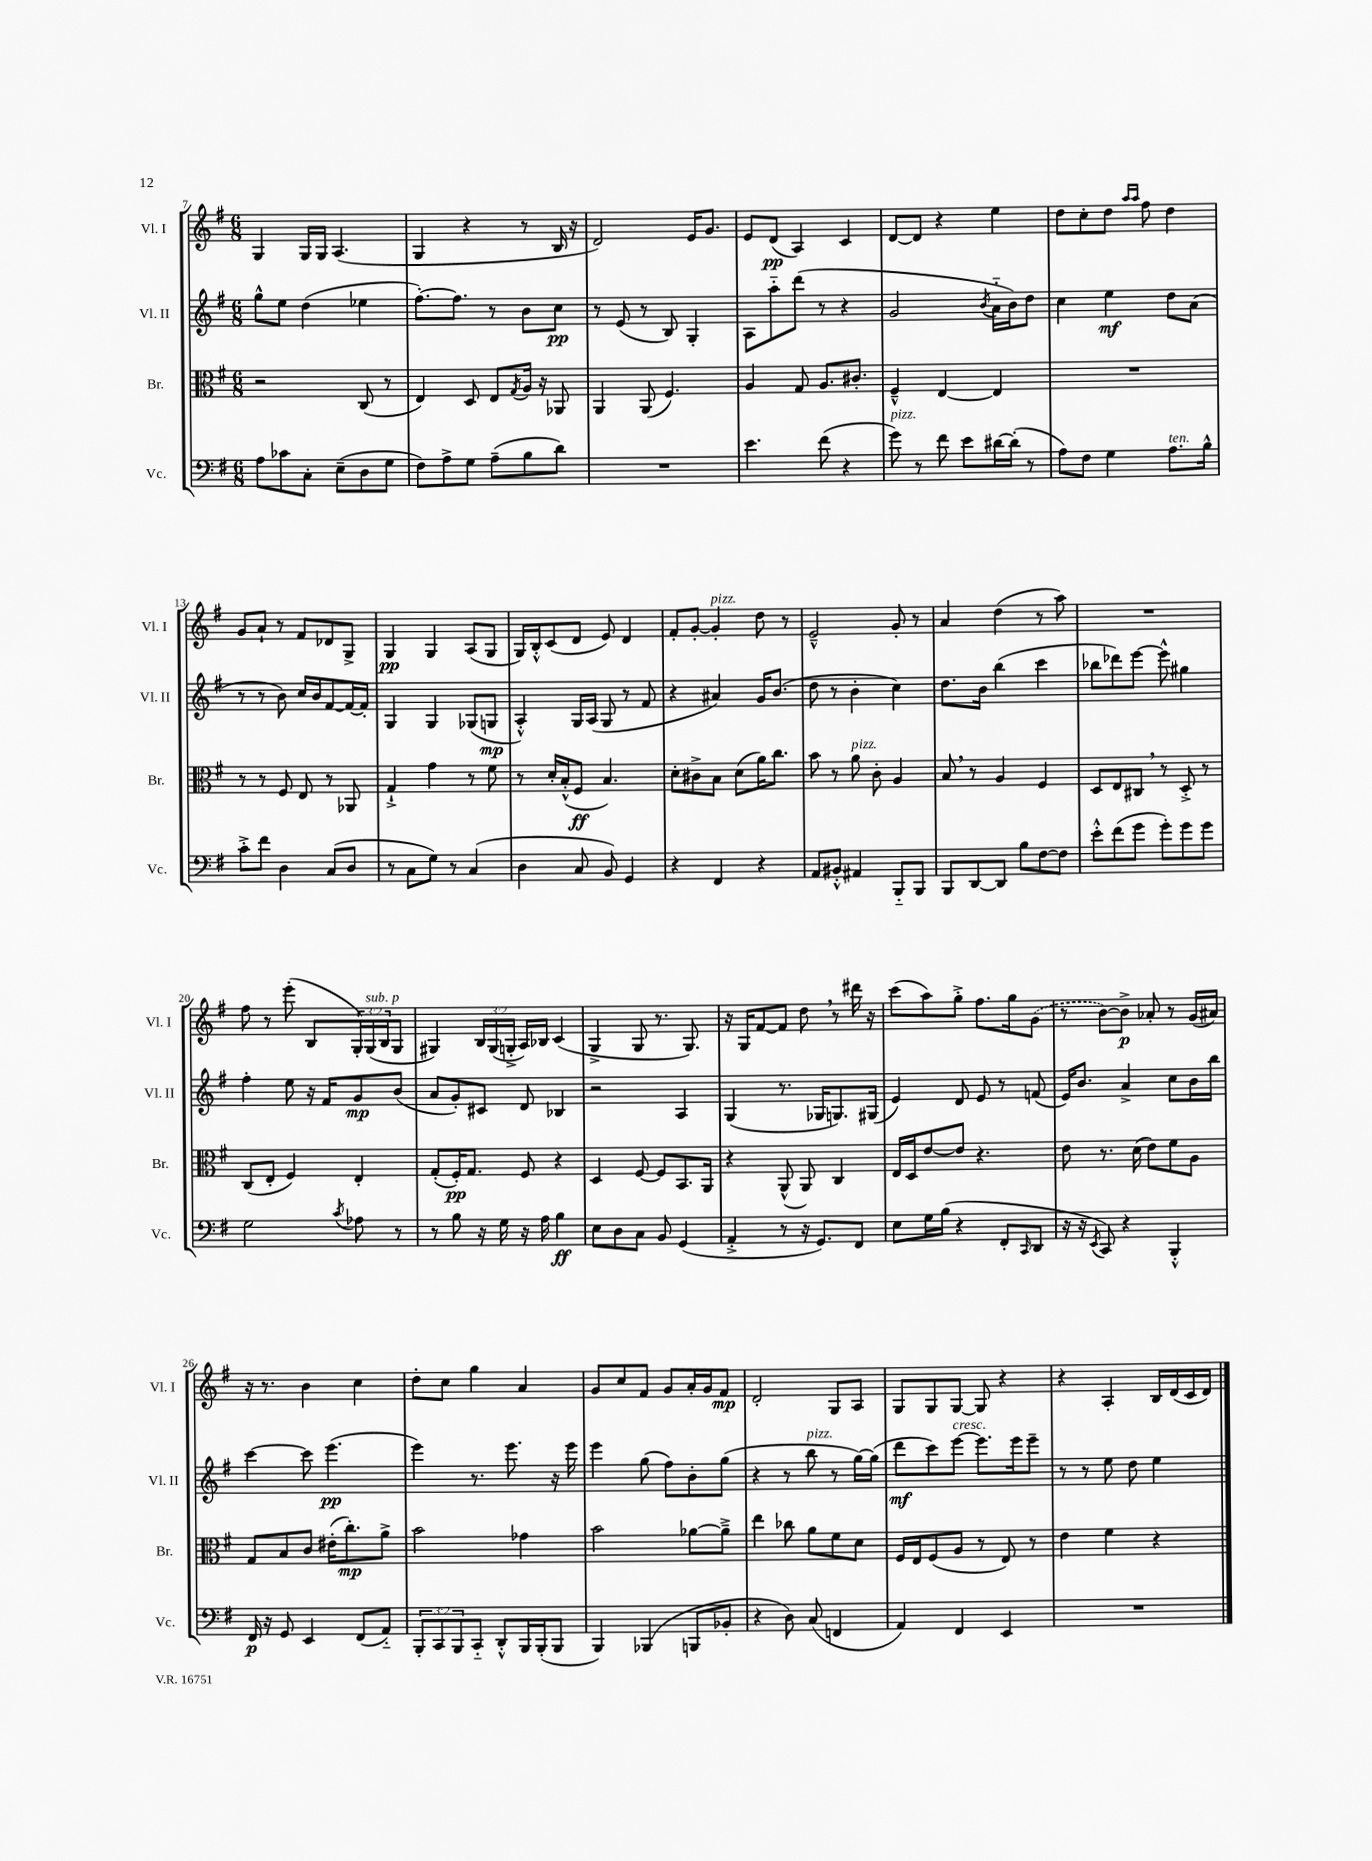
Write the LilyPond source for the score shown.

<<
\new StaffGroup <<
\new Staff = "s0" \with { instrumentName = "Vl. I" shortInstrumentName = "Vl. I" } {
    \clef treble \key g \major \numericTimeSignature \time 6/8 \override Staff.TupletNumber.text = #tuplet-number::calc-fraction-text
    g4 g16 g16 a4.( |
    g4 r4 r8 b16 r16 |
    d'2) e'16 g'8. |
    e'8 d'8\pp( a4) c'4 |
    d'8~ d'8 r4 e''4 |
    d''8 c''8-. d''8 \grace { a''16 a''16 } fis''8 d''4 |
    g'8 a'8-! r8 fis'8 des'8 g8-> |
    g4\pp g4 a8( g8 |
    g16) b16-.-^ c'8( d'8 e'8) d'4 |
    fis'8-. g'8~-. g'4-.^\markup { \italic "pizz." } d''8 r8 |
    e'2---^ g'8-. r8 |
    a'4 d''4( r8 a''8) |
    R2. |
    fis''8 r8 e'''8-.( b8 \tuplet 3/2 { g16-.) g16^\markup { \italic "sub. p" }( b16 } g8 |
    gis4) \tuplet 3/2 { b16 gis16( g16-.-> } a16) bes16 c'4( |
    g4-> g8 r8. g8.) |
    r16 g16 fis'8~ fis'8 d''8 \breathe r8 dis'''16 r16 |
    c'''8( a''8) g''8-.-> fis''8. g''16 \once \slurDashed g'8( |
    r8 b'8~) b'8->\p aes'8-. r8 g'16( ais'16) |
    r16 r8. b'4 c''4 |
    d''8-. c''8 g''4 a'4 |
    g'8 c''8 fis'8 g'8 a'16-. g'16 fis'8\mp |
    d'2-. g8 a8 |
    g8 g8 g8~ g8 r4 |
    r4 a4-. b16 d'16( c'16 d'16) \bar "|." |
}
\new Staff = "s1" \with { instrumentName = "Vl. II" shortInstrumentName = "Vl. II" } {
    \clef treble \key g \major \numericTimeSignature \time 6/8
    g''8-^ e''8 d''4( ees''4 |
    fis''8.~-.) fis''8. r8 b'8 c''8\pp |
    r8 e'8( r8 b8) g4-. |
    a8 a''8-_ d'''8( r8 r4 |
    g'2 \acciaccatura { b'8 } a'16-_ b'16) d''8 |
    c''4 e''4\mf d''8 a'8( |
    r8 r8 b'8) c''16 b'16 fis'8~ fis'16~ fis'16-. |
    g4 g4 ges8( g8\mp |
    a4-.-^) g16 a16( g8 r8 fis'8 |
    r4 ais'4) g'16 b'8.( |
    d''8 r8 b'4-. c''4) |
    d''8. b'16 b''4( c'''4 |
    bes''8 des'''8) e'''8~ e'''8-^ gis''4 |
    fis''4-. e''8 r16 fis'16 g'8\mp b'8( |
    a'8 g'8-.) cis'8 d'8 bes4 |
    r2 a4 |
    g4( r8. ges16 g8.) gis16( |
    e'4) d'8 e'8 r8 f'8( |
    e'16) b'8. a'4-> c''8 b'16 b''16 |
    c'''4~ c'''8 e'''4.\pp( |
    e'''4) r8. e'''8. r16 e'''16 |
    e'''4 g''8( fis''8) b'8-. g''8( |
    r4 r8 b''8^\markup { \italic "pizz." } r8 g''16~) g''16( |
    d'''8\mf c'''8) e'''8~^\markup { \italic "cresc." } e'''8. e'''16 e'''8-- |
    r8 r8 e''8 d''8 e''4 \bar "|." |
}
\new Staff = "s2" \with { instrumentName = "Br." shortInstrumentName = "Br." } {
    \clef alto \key g \major \numericTimeSignature \time 6/8
    r2 c8( r8 |
    e4) d8 e8 \acciaccatura { g8 } a16 r16 aes,8 |
    a,4 a,8( fis4.) |
    a4 g8 a8. cis'8.-. |
    fis4---^ e4~ e4 |
    R2. |
    r8 r8 fis8 e8 r8 aes,8 |
    g4-!-> g'4 r8 fis'8 |
    r8 d'16-. b16-.-^( fis8\ff b4.) |
    d'8-. cis'8-> b8 d'8( a'16) c''8. |
    b'8 r8 a'8^\markup { \italic "pizz." } c'8-. a4 |
    b8 \breathe r8 a4 fis4 |
    d8 e8 cis8 \breathe r8 d8-.-> r8 |
    c8( e8-. fis4) e4-. |
    g8-.( fis16-.\pp) g8. fis8 r4 |
    d4 fis8~ fis8 b,8. a,16 |
    r4 a,8-^( a,8) c4 |
    e16 d16 e'8~ e'8 r4. |
    e'8 r8. d'16( e'8) fis'8 a8 |
    g8 b8 c'8 eis'16-.( c''8.-.\mp) a'8-> |
    b'2 ges'4 |
    b'2 aes'8~ aes'8---> |
    e''4 ces''8 a'8 fis'8 d'8 |
    fis16 e16 fis8( a8 r8 e8) r8 |
    e'4 fis'4 r4 \bar "|." |
}
\new Staff = "s3" \with { instrumentName = "Vc." shortInstrumentName = "Vc." } {
    \clef bass \key g \major \numericTimeSignature \time 6/8 \override Staff.TupletNumber.text = #tuplet-number::calc-fraction-text
    a8 ces'8 c8-. e8--( d8 g8 |
    fis8) a8-> g8 a8--( b8 d'8) |
    R2. |
    e'4. fis'8( r4 |
    g'8^\markup { \italic "pizz." }) r8 fis'8 e'8 dis'16~ dis'16-.( r8 |
    a8) fis8 g4 a8.^\markup { \italic "ten." } b16-^ |
    c'8-.-> fis'8 d4 c8( d8 |
    r8 c8 g8) r8 c4( |
    d4 c8 b,8) g,4 |
    r4 fis,4 r4 |
    a,8 bis,8-.-^ ais,4 b,,8-_ b,,8 |
    b,,8 d,8~ d,8 b8 fis8~ fis8 |
    e'8-.-^ fis'8( g'8 g'8-.) g'8 g'8 |
    g2 \acciaccatura { c'8 } aes8 r8 |
    r8 b8 r16 g16 r16 a16 b4\ff |
    e8 d8 c8 b,8 g,4( |
    a,4-.-> r8 r16 g,8.) fis,8 |
    e8 g16 b16( r4 fis,8-. \grace { c,16 } d,8 |
    r16 r16 \acciaccatura { e,8 } c,8) r4 b,,4-.-^ |
    fis,16\p r16 g,8 e,4 fis,8( a,8-_) |
    \tuplet 3/2 { b,,8-. c,8 b,,8 } c,8-_ d,8-.-^ b,,16 b,,16-.( b,,8 |
    b,,4) bes,,4( b,,8 bes,8-. |
    r4 d8) c8( f,4 |
    a,4) fis,4 e,4 |
    R2. \bar "|." |
}
>>
>>
\layout { \context { \Score currentBarNumber = #7 } }
